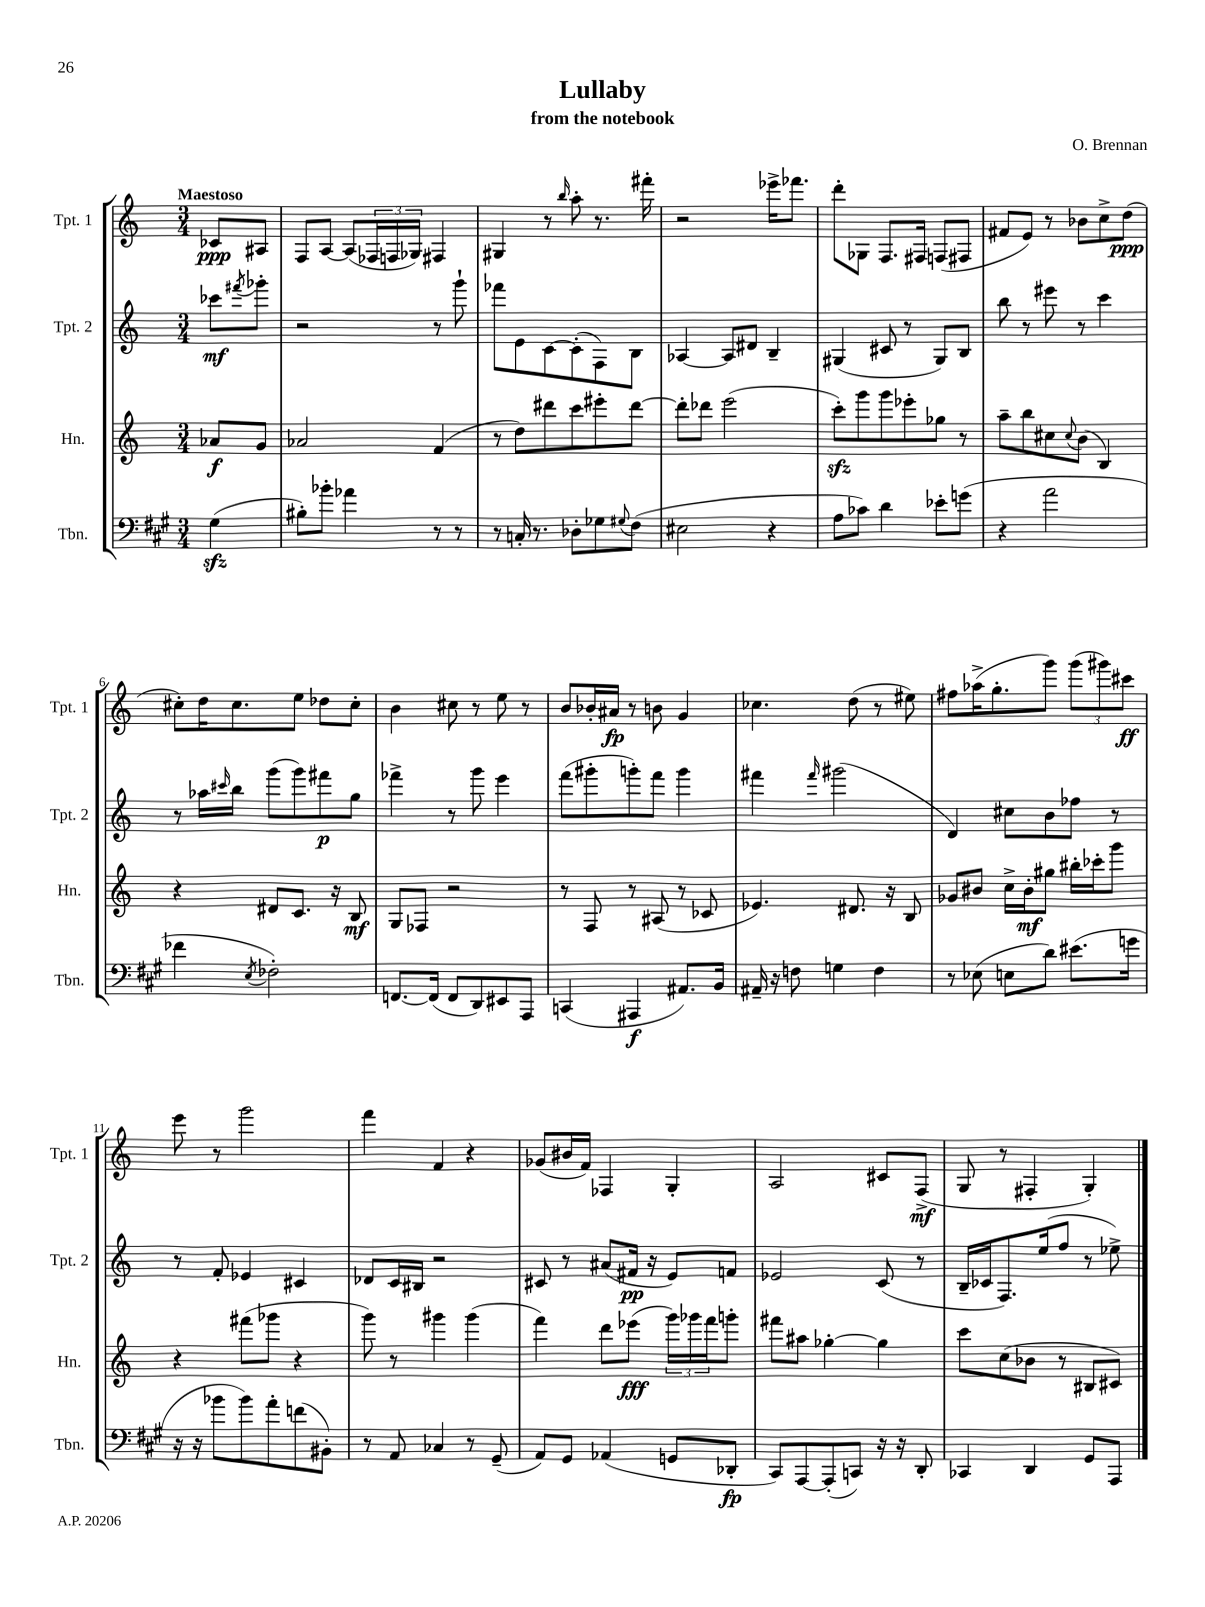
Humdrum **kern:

**kern	**kern	**kern	**kern
*staff4	*staff3	*staff2	*staff1
*clefF4	*clefG2	*clefG2	*clefG2
*k[f#c#g#]	*k[]	*k[]	*k[]
*M3/4	*M3/4	*M3/4	*M3/4
(4G#\	8a-/L	8ccc-\L	8c-/L
.	.	8qfff#/	.
.	8g/J	8ggg-'\J	8A#/J
=	=	=	=
8B#'\L)	2a-/	2r	8F/L
8b-'\J	.	.	[8A/J
4a-\	.	.	(8A/]L
.	.	.	24F-/L
.	.	.	24F/
.	.	.	24G-/JJ)
8r	(4f/	8r	4F#/
8r	.	8ggg`\	.
=	=	=	=
8r	8r	8fff-\L	4G#/
16C'/	8dd\L)	8e\	.
8.r	.	.	.
.	8ddd#\	[8c\	8r
.	.	.	16qqbb/
8D-'\L	8ccc\	(8c'\]	8aa'\
8G-\	8eee#'\	8F\)	8.r
8qqG#/	.	.	.
(8F#\J	[8ddd#\J	8B\J	.
.	.	.	16fff#'\
=	=	=	=
2E#\	8ddd#'\]L	[4A-/	2r
.	8ddd-\J	.	.
.	(2eee\	8A-/]L	.
.	.	8d#/J	.
4r	.	4B~/	16eee-^\LK
.	.	.	8.fff-\J
=	=	=	=
8A\L	8ccc'\L)	(4G#/	8ddd'\L
8c-\J)	8ggg\	.	8G-\J
4d\	8ggg\	8c#/	8.F/L
.	8eee-'\	8r	.
.	.	.	16F#/Jk
8e-'\L	8gg-\J	8G#/L)	(8F/L
(8g\J	8r	8B/J	8F#/J
=	=	=	=
4r	8aa~\L	8bb\	8f#/L
.	8bb\	8r	8e/J)
2a\	8cc#\	8eee#\	8r
.	8qqcc#/	.	.
.	(8b\J	8r	8b-\L
.	4B/)	4ccc\	8cc^\
.	.	.	(8dd\J
=	=	=	=
4f-\	4r	8r	8cc#'\L)
.	.	16aa-\LL	16dd\K
.	.	16qqccc#/	.
.	.	16bb\JJ	8.cc#\
8qE/	.	.	.
2F-'\)	8d#/L	(8ggg\L	.
.	8.c/J	8ggg\)	8ee\J
.	.	8fff#\	8dd-\L
.	16r	.	.
.	8B/	8gg\J	8cc#'\J
=	=	=	=
[8.FF/L	8G/L	4fff-^\	4b\
.	8F-/J	.	.
(16FF/]Jk	.	.	.
8FF/L	2r	8r	8cc#\
8DD/)	.	8ggg\	8r
8EE#/	.	4eee\	8ee\
8AAA/J	.	.	8r
=	=	=	=
(4CC/	8r	(8fff\L	8b/L
.	8F/	8ggg#'\	16b-'/L
.	.	.	16a#/JJ
4AAA#/	8r	8ggg'\)	8r
.	(8A#/	8fff\J	8b\
8.AA#/L)	8r	4ggg\	4g/
.	8c-/	.	.
16BB/Jk	.	.	.
=	=	=	=
16AA#~/	4.e-/)	4fff#\	4.cc-\
16r	.	.	.
8F\	.	.	.
.	.	16qqfff#/	.
4G\	.	(2ggg#\	.
.	8.d#/	.	(8dd\
4F\	.	.	8r
.	16r	.	.
.	8B/	.	8ee#\)
=	=	=	=
8r	8g-/L	4d/)	8ff#\L
(8E-\	8b#/J	.	(16aa-^\K
.	.	.	8.gg'\
8E\L	16cc^\LL	8cc#\L	.
.	16b#'\J	.	.
8d\J)	8gg#\J	8b\	8ggg\J)
(8.e#\L	16bb#'\LL	8ff-\J	(12ggg\L
.	16ccc-'\J	.	.
.	.	.	12ggg#\)
.	8ggg\J	8r	.
.	.	.	12ccc#\J
16g\Jk	.	.	.
=	=	=	=
16r	4r	8r	8eee\
16r	.	.	.
8b-\L	.	8f'/	8r
8b-\)	(8fff#\L	4e-/	2ggg\
8a'\	8ggg-\J	.	.
(8f\	4r	4c#/	.
8BB#'\J)	.	.	.
=	=	=	=
8r	8ggg\)	8d-/L	4fff\
8AA/	8r	16c/L	.
.	.	16B#/JJ	.
4C-/	4ggg#\	2r	4f/
8r	(4ggg#\	.	4r
(8GG#~/	.	.	.
=	=	=	=
8AA/L)	4fff\)	8c#/	(8g-/L
8GG#/J	.	8r	16b#/L
.	.	.	16f/JJ)
(4AA-/	8ddd\L	(8a#/L	4F-/
.	(8eee-\J	16f#/Jk	.
.	.	16r	.
8GG/L	24ggg\LL)	8e/L)	4G'/
.	24ggg-\	.	.
.	24fff\J	.	.
8DD-'/J	8ggg'\J	8f/J	.
=	=	=	=
8CC#/L)	8fff#\L	2e-/	2A/
[8AAA/	8aa#\J	.	.
(8AAA'/]	[4gg-'\	.	.
8CC/J)	.	.	.
16r	4gg-\]	(8c/	8c#/L
16r	.	.	.
8DD'/	.	8r	(8F^/J
=	=	=	=
4CC-/	8ccc\L	16B~/LL	8G/
.	.	16c-/J	.
.	(8cc\	8.F/)	8r
4DD/	8b-\J	.	4F#'/
.	.	(16ee/k	.
.	8r	8ff/J	.
8GG#/L	8B#/L	8r	4G'/)
8AAA/J	8c#/J)	8ee-^\)	.
==	==	==	==
*-	*-	*-	*-
